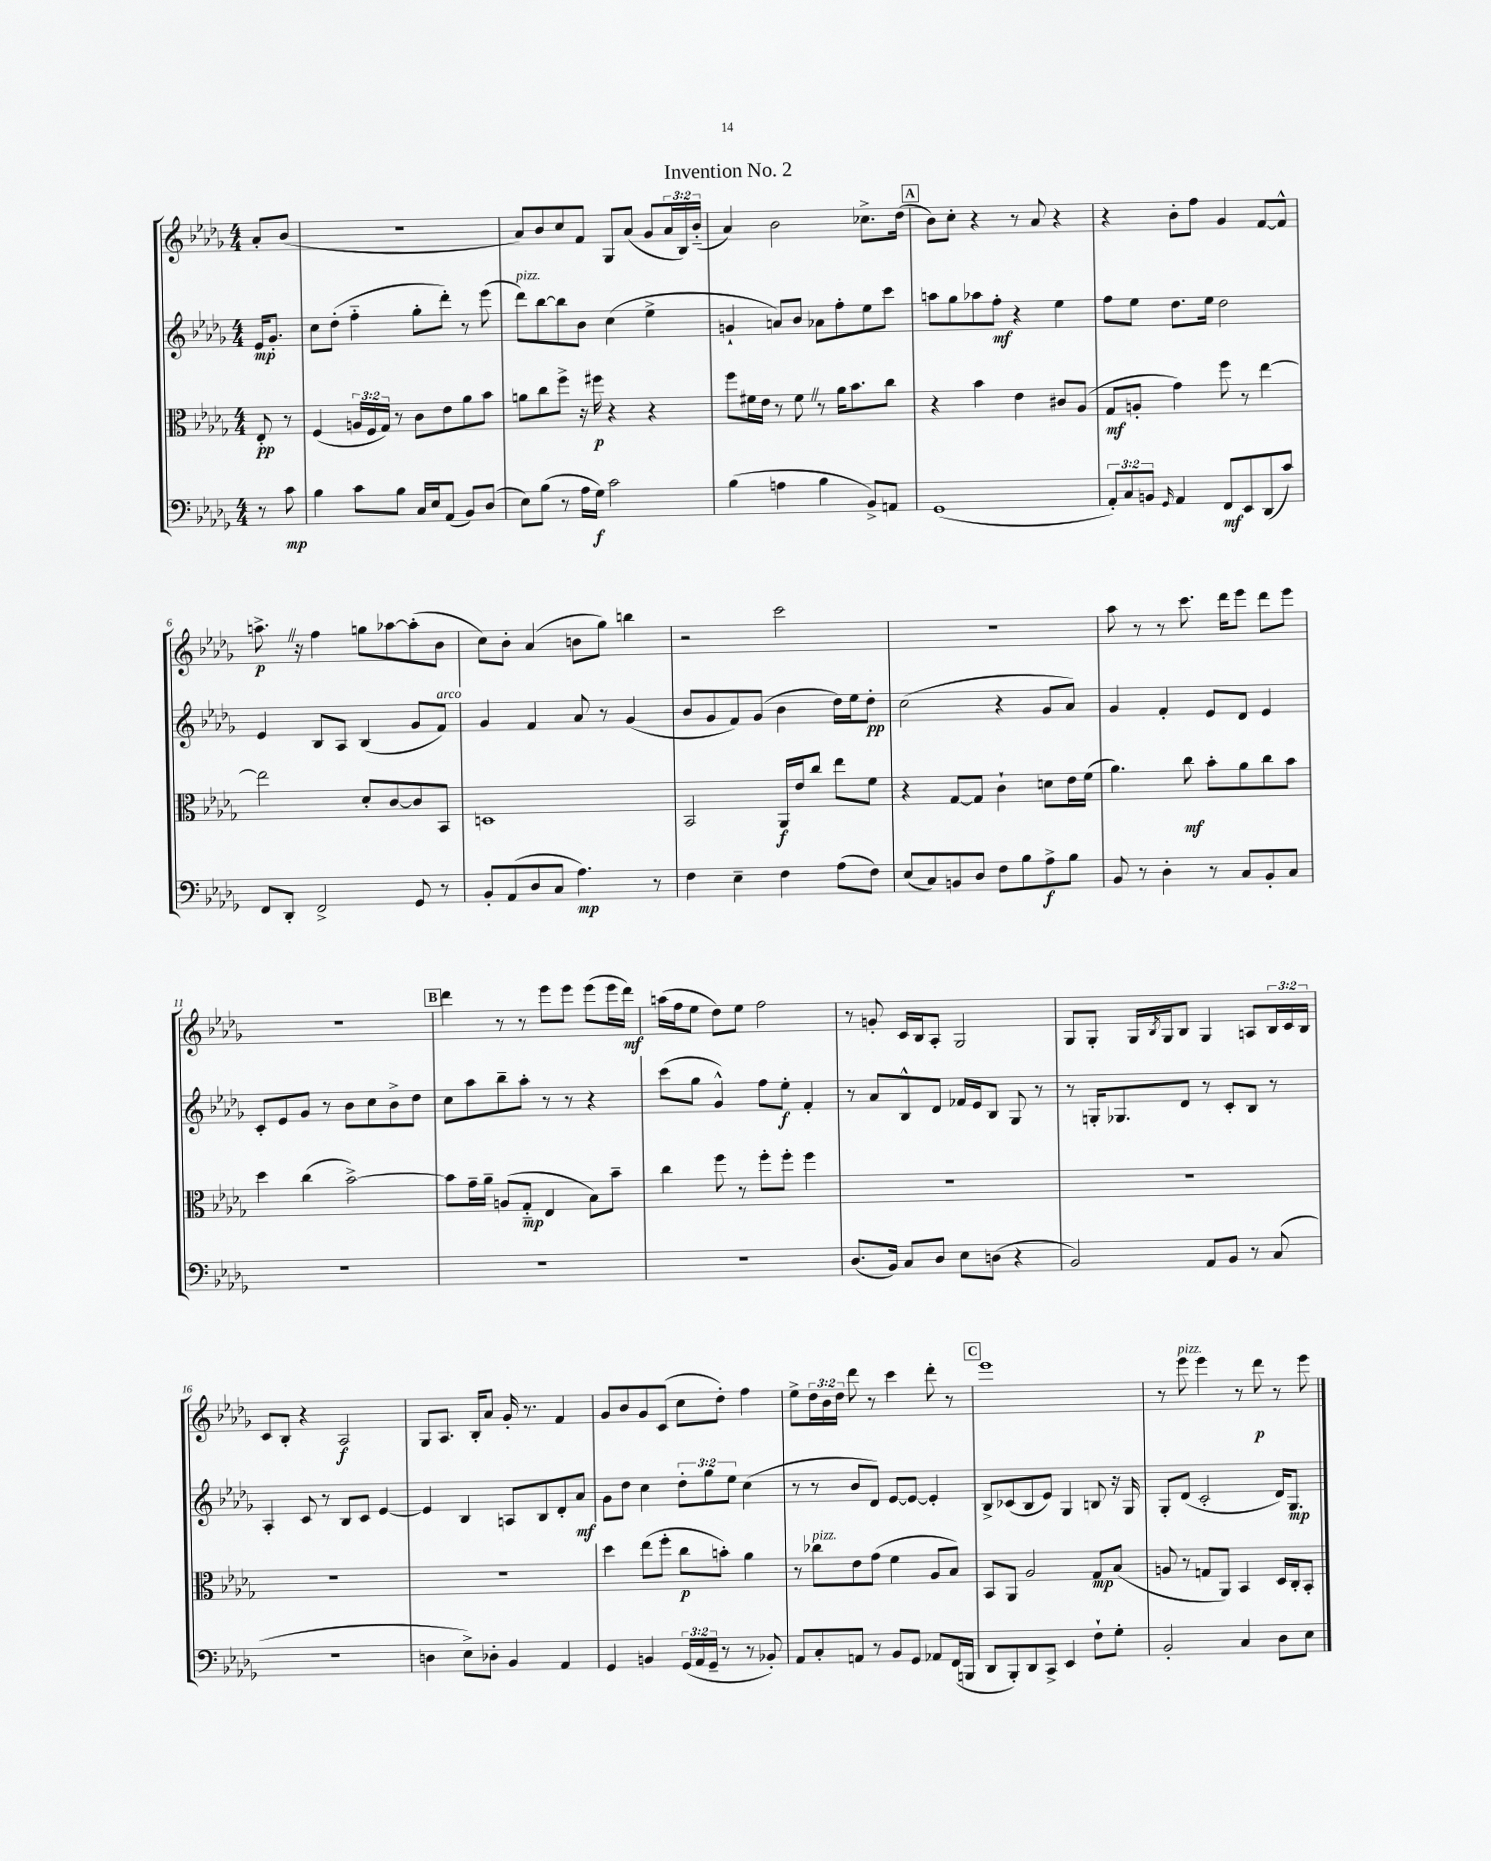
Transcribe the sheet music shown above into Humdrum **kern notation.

**kern	**kern	**kern	**kern
*staff4	*staff3	*staff2	*staff1
*clefF4	*clefC3	*clefG2	*clefG2
*k[b-e-a-d-g-]	*k[b-e-a-d-g-]	*k[b-e-a-d-g-]	*k[b-e-a-d-g-]
*M4/4	*M4/4	*M4/4	*M4/4
8r	8E-'	16e-	8a-'
.	.	8.g-'	.
8c	8r	.	(8b-
=	=	=	=
4B-	(4F	8cc	1r
.	.	(8dd-'	.
8c	24A	4ff'~	.
.	24F	.	.
.	24G-)	.	.
8B-	8r	.	.
16C	8c	8gg-'	.
16E-	.	.	.
(8AA-	8e-	8ddd-')	.
8BB-)	8a-	8r	.
(8D-	8b-	(8eee-	.
=	=	=	=
8E-)	8a	8ddd-)	8a-)
(8B-	8cc	[8bb-	8b-
8r	8ff^	8bb-]	8cc
16A-	16r	8b-	8f
16G-)	16ff#	.	.
2c	4r	(4cc	8G-
.	.	.	(8a-
.	4r	4ee-^	8g-
.	.	.	24a-
.	.	.	24B-)
.	.	.	(24b-'~
=	=	=	=
(4B-	8ff	4g`	4a-)
.	16f#	.	.
.	16e-	.	.
4A	8r	8a)	2b-
.	8f#	8b-	.
4B-	8r	8a-	.
.	16a-	8ff'	.
.	8.b-	.	.
8BB-^)	.	8ee-	8.cc-^
8AA	8cc	8ccc	.
.	.	.	(16dd-
=	=	=	=
(1GG-	4r	8aa	8b-)
.	.	8gg-	8cc'
.	4b-	8aa-	4r
.	.	8ff'	.
.	4e-	4r	8r
.	.	.	8a-
.	8c#	4ee-	4r
.	(8A-	.	.
=	=	=	=
12AA-')	8G-	8ff	4r
12C	.	.	.
.	8A'	8ee-	.
12BB	.	.	.
16qqGG-	.	.	.
4AA-	4g-)	8.dd-	8b-'
.	.	.	8ff
.	.	16ee-	.
8FF	8ff	2dd-	4g-
8EE-	8r	.	.
(8DD-	[4ee-	.	[8f
8c)	.	.	8f^^]
=	=	=	=
8FF	2ee-]	4e-	8.aa^
8DD-'	.	.	.
.	.	.	16r
2FF^	.	8B-	4ff
.	.	8A-	.
.	8d-'	(4B-	8gg
.	[8c	.	[8aa-
8GG-	8c]	8g-	(8aa-']
8r	8BB-	8f)	8b-
=	=	=	=
8BB-'	1D	4g-	8cc)
(8AA-	.	.	8b-'
8D-	.	4f	(4a-
8C	.	.	.
4.A-)	.	8a-	8b
.	.	8r	8gg-)
.	.	(4g-	4bb
8r	.	.	.
=	=	=	=
4F	2BB-	8b-	2r
.	.	8g-	.
4E-~	.	8f)	.
.	.	(8g-	.
4F	16AA-	4b-	2ccc
.	16e-	.	.
.	8cc	.	.
(8A-	8ee-	16dd-)	.
.	.	16ee-	.
8F)	8f	8dd-'	.
=	=	=	=
(8E-	4r	(2cc	1r
8C)	.	.	.
8BB	[8G-	.	.
8D-	8G-]	.	.
8F	4c`	4r	.
8B-	.	.	.
8A-^	8d	8g-	.
8B-	16e-	8a-)	.
.	(16f	.	.
=	=	=	=
8BB-	4.a-)	4g-	8aa-
8r	.	.	8r
4D-'	.	4f'	8r
.	8cc	.	8.ccc
8r	8b-'	8e-	.
.	.	.	16ddd-
8C	8a-	8d-	8eee-
8BB-'	8cc	4e-	8ddd-
8C	8b-	.	8eee-
=	=	=	=
1r	4dd-	8c'	1r
.	.	8e-	.
.	(4cc	8g-	.
.	.	8r	.
.	[2b-^)	8b-	.
.	.	8cc	.
.	.	8b-^	.
.	.	8dd-	.
=	=	=	=
1r	8b-]	8cc	4ddd-
.	16g-~	8aa-	.
.	16a-~	.	.
.	(8A	8bb-~	8r
.	8G-'~	8aa-'	8r
.	4E-	8r	8eee-
.	.	8r	8eee-
.	8B-)	4r	(8eee-
.	8b-~	.	16eee-
.	.	.	16ddd-)
=	=	=	=
1r	4cc	(8ccc	(16aa
.	.	.	16ff
.	.	8gg-	8ee-
.	8ff	4g-^^)	8dd-)
.	8r	.	8ee-
.	8ff'	8ff	2ff
.	8ff'	8ee-'	.
.	4ff	4f'	.
=	=	=	=
(8.D-	1r	8r	8r
.	.	8a-	8g'
16BB-)	.	.	.
8C	.	8B-^^	16c
.	.	.	16B-
8D-	.	8d-	8A-'
8E-	.	16f-	2G-
.	.	16e-	.
(8D	.	8B-	.
4r	.	8G-	.
.	.	8r	.
=	=	=	=
2BB-)	1r	8r	8G-
.	.	16G'	8G-'
.	.	8.G-	.
.	.	.	16G-
.	.	.	8qB-
.	.	.	16G-
.	.	8d-	8B-
8AA-	.	8r	4G-
8BB-	.	8c'	.
8r	.	8B-	8A
(8C	.	8r	24B-
.	.	.	24c
.	.	.	24B-
=	=	=	=
1r	1r	4A-'	8c
.	.	.	8B-'
.	.	8c	4r
.	.	8r	.
.	.	8B-	2A-
.	.	8c	.
.	.	[4e-	.
=	=	=	=
4D	1r	4e-]	8G-
.	.	.	8.A-
8E-^)	.	4B-	.
.	.	.	16B-'
8D-'	.	.	8a-
4BB-	.	8A	16g-'
.	.	.	8.r
.	.	8B-	.
4AA-	.	8d-'	4f
.	.	8a-	.
=	=	=	=
4GG-	4dd-	8g-	8g-
.	.	8dd-	8b-
4BB	(8ee-	4cc	8g-
.	8ff'	.	(8c
(24GG-	8cc	12dd-'	8cc
24AA-	.	.	.
24GG-~	.	12gg-	.
8r	8b')	.	8dd-')
.	.	12ee-	.
8r	4a-	(4cc	4ff
8BB-')	.	.	.
=	=	=	=
8AA-	8r	8r	8ee-^
8C'	8cc-	8r	24dd-
.	.	.	24b-
.	.	.	24dd-
8AA	8e-	8b-	8ddd-
8r	(8g-	8d-)	8r
8BB-	4f	[8e-	4ccc
8GG-	.	8e-_	.
8AA-	8A-	4e-']	8ddd-'
(16FF	8B-)	.	8r
16BBB	.	.	.
=	=	=	=
8DD-	8BB-	8B-^	1eee-
8BBB-')	8AA-	(8c-	.
8DD-	2A-	8B-	.
8CC^	.	8e-)	.
4EE-	.	4G-	.
8F`	8G-	8B	.
8G-'	(8B-	16r	.
.	.	16G-	.
=	=	=	=
2BB-'	8A	8G-'	8r
.	8r	(8d-	8eee-
.	8G	2c'	4eee-
.	8AA-)	.	.
4C	4BB-	.	8r
.	.	.	8ddd-
8D-	16D-	16d-)	8r
.	16C'	8.G-	.
8E-	8BB-'	.	8eee-
==	==	==	==
*-	*-	*-	*-
